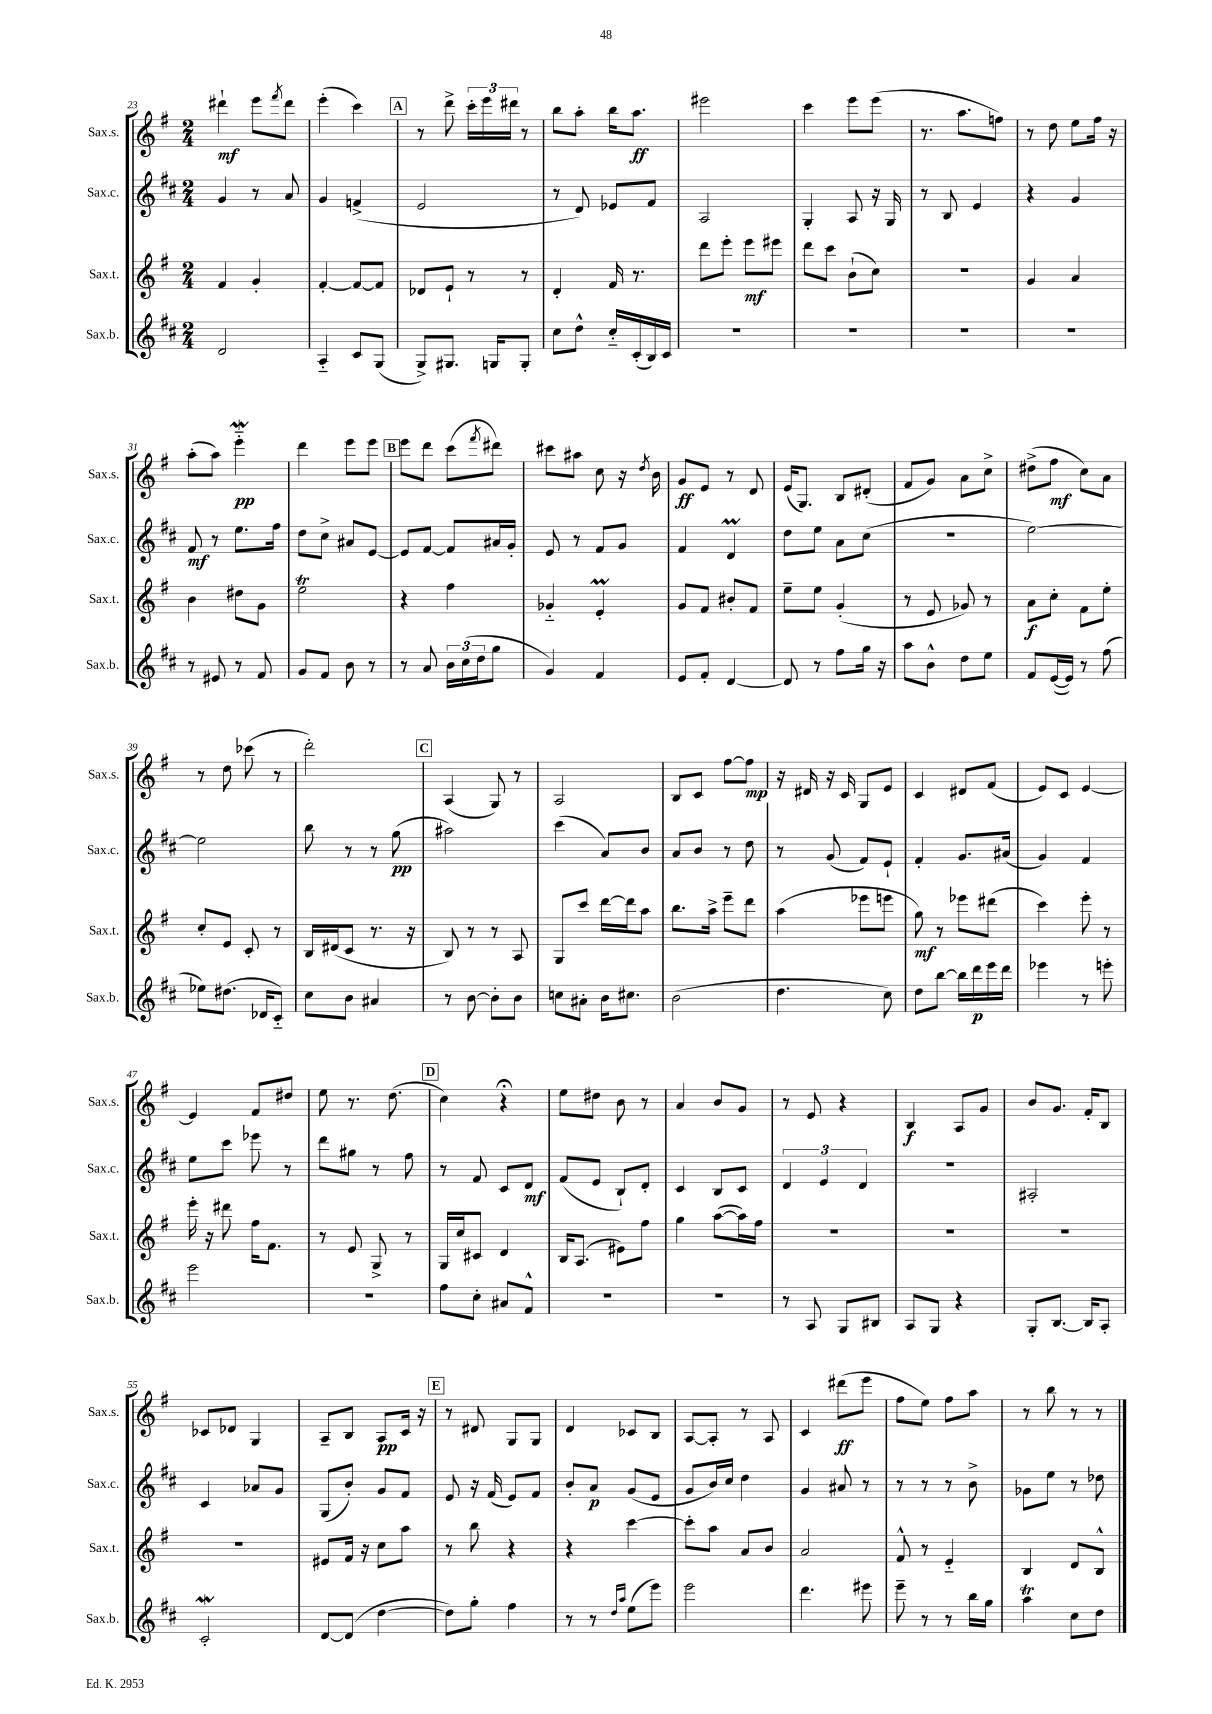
<<
\new StaffGroup <<
\new Staff = "s0" \with { instrumentName = "Sax.s." shortInstrumentName = "Sax.s." } {
    \clef treble \key g \major \numericTimeSignature \time 2/4
    dis'''4-!\mf e'''8 \acciaccatura { fis'''8 } dis'''8 |
    e'''4-.( c'''4) |
    \mark \markup { \box "A" } r8 d'''8-> \tuplet 3/2 { c'''16-. e'''16 dis'''16 } r8 |
    b''8 a''8-. b''16 a''8.\ff |
    eis'''2 |
    c'''4 e'''8 e'''8( |
    r8. a''8. f''8) |
    r8 d''8 e''8 fis''16 r16 |
    a''8-.( a''8) e'''4-_\mordent\pp |
    d'''4 e'''8 e'''8 |
    \mark \markup { \box "B" } e'''8 d'''8 c'''8( \acciaccatura { fis'''8 } dis'''8) |
    cis'''8 ais''8 c''8 r16 \acciaccatura { d''8 } b'16 |
    g'8\ff e'8 r8 d'8 |
    e'16( g8.) b8 dis'8-.( |
    fis'8 g'8) a'8 c''8-> |
    dis''8->( fis''8\mf c''8) a'8 |
    r8 d''8 ces'''8( r8 |
    d'''2-.) |
    \mark \markup { \box "C" } a4( g8) r8 |
    a2 |
    b8 c'8 fis''8~ fis''8\mp |
    r16 dis'16 r16 c'16 g8 e'8 |
    c'4 dis'8 fis'8( |
    e'8) c'8 e'4~ |
    e'4 fis'8 dis''8 |
    e''8 r8. d''8.( |
    \mark \markup { \box "D" } c''4) r4\fermata |
    e''8 dis''8 b'8 r8 |
    a'4 b'8 g'8 |
    r8 e'8 r4 |
    b4\f a8 g'8 |
    b'8 g'8. fis'16-. b8 |
    ces'8 des'8 g4 |
    a8-- b8 a8\pp c'16 r16 |
    \mark \markup { \box "E" } r8 dis'8 g8 g8 |
    d'4 ces'8 b8 |
    a8~ a8-. r8 a8 |
    c'4 dis'''8\ff( e'''8 |
    fis''8 e''8) fis''8 a''8 |
    r8 b''8 r8 r8 \bar "|." |
}
\new Staff = "s1" \with { instrumentName = "Sax.c." shortInstrumentName = "Sax.c." } {
    \clef treble \key d \major \numericTimeSignature \time 2/4
    g'4 r8 a'8 |
    g'4 f'4->( |
    \mark \markup { \box "A" } e'2 |
    r8 d'8) ees'8 fis'8 |
    a2 |
    g4-. a8 r16 g16 |
    r8 b8 e'4 |
    r4 g'4 |
    fis'8\mf r8 e''8. fis''16 |
    d''8 cis''8-> ais'8 e'8~ |
    \mark \markup { \box "B" } e'8 fis'8~ fis'8 ais'16 g'16-. |
    e'8 r8 fis'8 g'8 |
    fis'4 d'4\prall |
    d''8 e''8 a'8 cis''8( |
    R2 |
    e''2~) |
    e''2 |
    b''8 r8 r8 g''8\pp( |
    \mark \markup { \box "C" } ais''2) |
    cis'''4( a'8) b'8 |
    a'8 b'8 r8 d''8 |
    r8 g'8( fis'8) e'8-! |
    fis'4-. g'8. ais'16( |
    g'4) fis'4 |
    e''8 cis'''8 ees'''8 r8 |
    d'''8 gis''8 r8 fis''8 |
    \mark \markup { \box "D" } r8 fis'8 cis'8 d'8\mf |
    fis'8( e'8 b8-!) d'8-. |
    cis'4 b8 cis'8 |
    \tuplet 3/2 { d'4 e'4 d'4 } |
    R2 |
    ais2-. |
    cis'4 aes'8 g'8 |
    g8( b'8-.) g'8 fis'8 |
    \mark \markup { \box "E" } e'8 r16 fis'16( e'8) fis'8 |
    b'8-. a'8\p g'8( e'8 |
    g'8 b'16) cis''16 d''4 |
    g'4 ais'8 r8 |
    r8 r8 r8 b'8-> |
    ges'8 e''8 r8 des''8 \bar "|." |
}
\new Staff = "s2" \with { instrumentName = "Sax.t." shortInstrumentName = "Sax.t." } {
    \clef treble \key g \major \numericTimeSignature \time 2/4
    fis'4 g'4-. |
    fis'4~-. fis'8~ fis'8 |
    \mark \markup { \box "A" } des'8 e'8-! r8 r8 |
    d'4-. fis'16 r8. |
    d'''8 e'''8-. e'''8\mf eis'''8 |
    d'''8 c'''8 b'8-!( c''8) |
    r2 |
    g'4 a'4 |
    b'4 dis''8 g'8 |
    e''2\trill |
    \mark \markup { \box "B" } r4 fis''4 |
    ges'4-_ e'4-.\prall |
    g'8 fis'8 bis'8-. fis'8 |
    e''8-- e''8 g'4-.( |
    r8 e'8 ges'8) r8 |
    a'8\f c''8-. fis'8 e''8-. |
    c''8-. e'8 c'8-. r8 |
    b16 dis'16( c'8 r8. r16 |
    \mark \markup { \box "C" } b8) r8 r8 a8 |
    g8 c'''8 d'''16~ d'''16 a''8 |
    b''8. a''16-> e'''8-- d'''8 |
    a''4( ees'''8 e'''8 |
    g''8\mf) r8 ees'''8 dis'''8( |
    c'''4) e'''8-. r8 |
    e'''16-. r16 dis'''8 fis''16 fis'8. |
    r8 e'8 g8-> r8 |
    \mark \markup { \box "D" } g16 c''16 cis'8 d'4 |
    b16 a8.( eis'8) fis''8 |
    g''4 a''8~( a''16) fis''16 |
    R2 |
    R2 |
    R2 |
    R2 |
    eis'8 fis'16 r16 c''8 a''8 |
    \mark \markup { \box "E" } r8 b''8 r4 |
    r4 c'''4~ |
    c'''8-. a''8 a'8 b'8 |
    a'2 |
    fis'8-^ r8 e'4-_ |
    b4 d'8 b8-^ \bar "|." |
}
\new Staff = "s3" \with { instrumentName = "Sax.b." shortInstrumentName = "Sax.b." } {
    \clef treble \key d \major \numericTimeSignature \time 2/4
    d'2 |
    a4-_ cis'8 g8( |
    \mark \markup { \box "A" } g8->) gis8. g16 g8-. |
    cis''8 d''8-^ cis''16-_ cis'16-.( b16) cis'16 |
    R2 |
    R2 |
    R2 |
    R2 |
    r8 eis'8 r8 fis'8 |
    g'8 fis'8 b'8 r8 |
    \mark \markup { \box "B" } r8 a'8 \tuplet 3/2 { b'16 cis''16( d''16 } g''8 |
    g'4) fis'4 |
    e'8 fis'8-. d'4~ |
    d'8 r8 fis''8 g''16 r16 |
    a''8 b'8-^ d''8 e''8 |
    fis'8 e'16~( e'16) r8 fis''8( |
    ees''8) dis''8.( des'16 cis'8-_) |
    cis''8 b'8 ais'4 |
    \mark \markup { \box "C" } r8 b'8~ b'8-. b'8 |
    c''8 ais'8-. b'16 cis''8. |
    b'2( |
    d''4. cis''8) |
    d''8 b''8~ b''16 d'''16\p e'''16 d'''16 |
    ees'''4 r8 e'''8-. |
    e'''2 |
    R2 |
    \mark \markup { \box "D" } fis''8 cis''8-. ais'8 fis'8-^ |
    R2 |
    R2 |
    r8 a8 g8 bis8 |
    a8 g8 r4 |
    g8-. b8.~ b16 a8-. |
    cis'2-.\mordent |
    d'8~ d'8( d''4~ |
    \mark \markup { \box "E" } d''8) g''8-. fis''4 |
    r8 r8 \grace { d''16 a''16 } e''8( e'''8) |
    e'''2 |
    d'''4. eis'''8 |
    e'''8-- r8 r8 b''16 g''16 |
    a''4\trill cis''8 d''8 \bar "|." |
}
>>
>>
\layout { \context { \Score currentBarNumber = #23 } }
